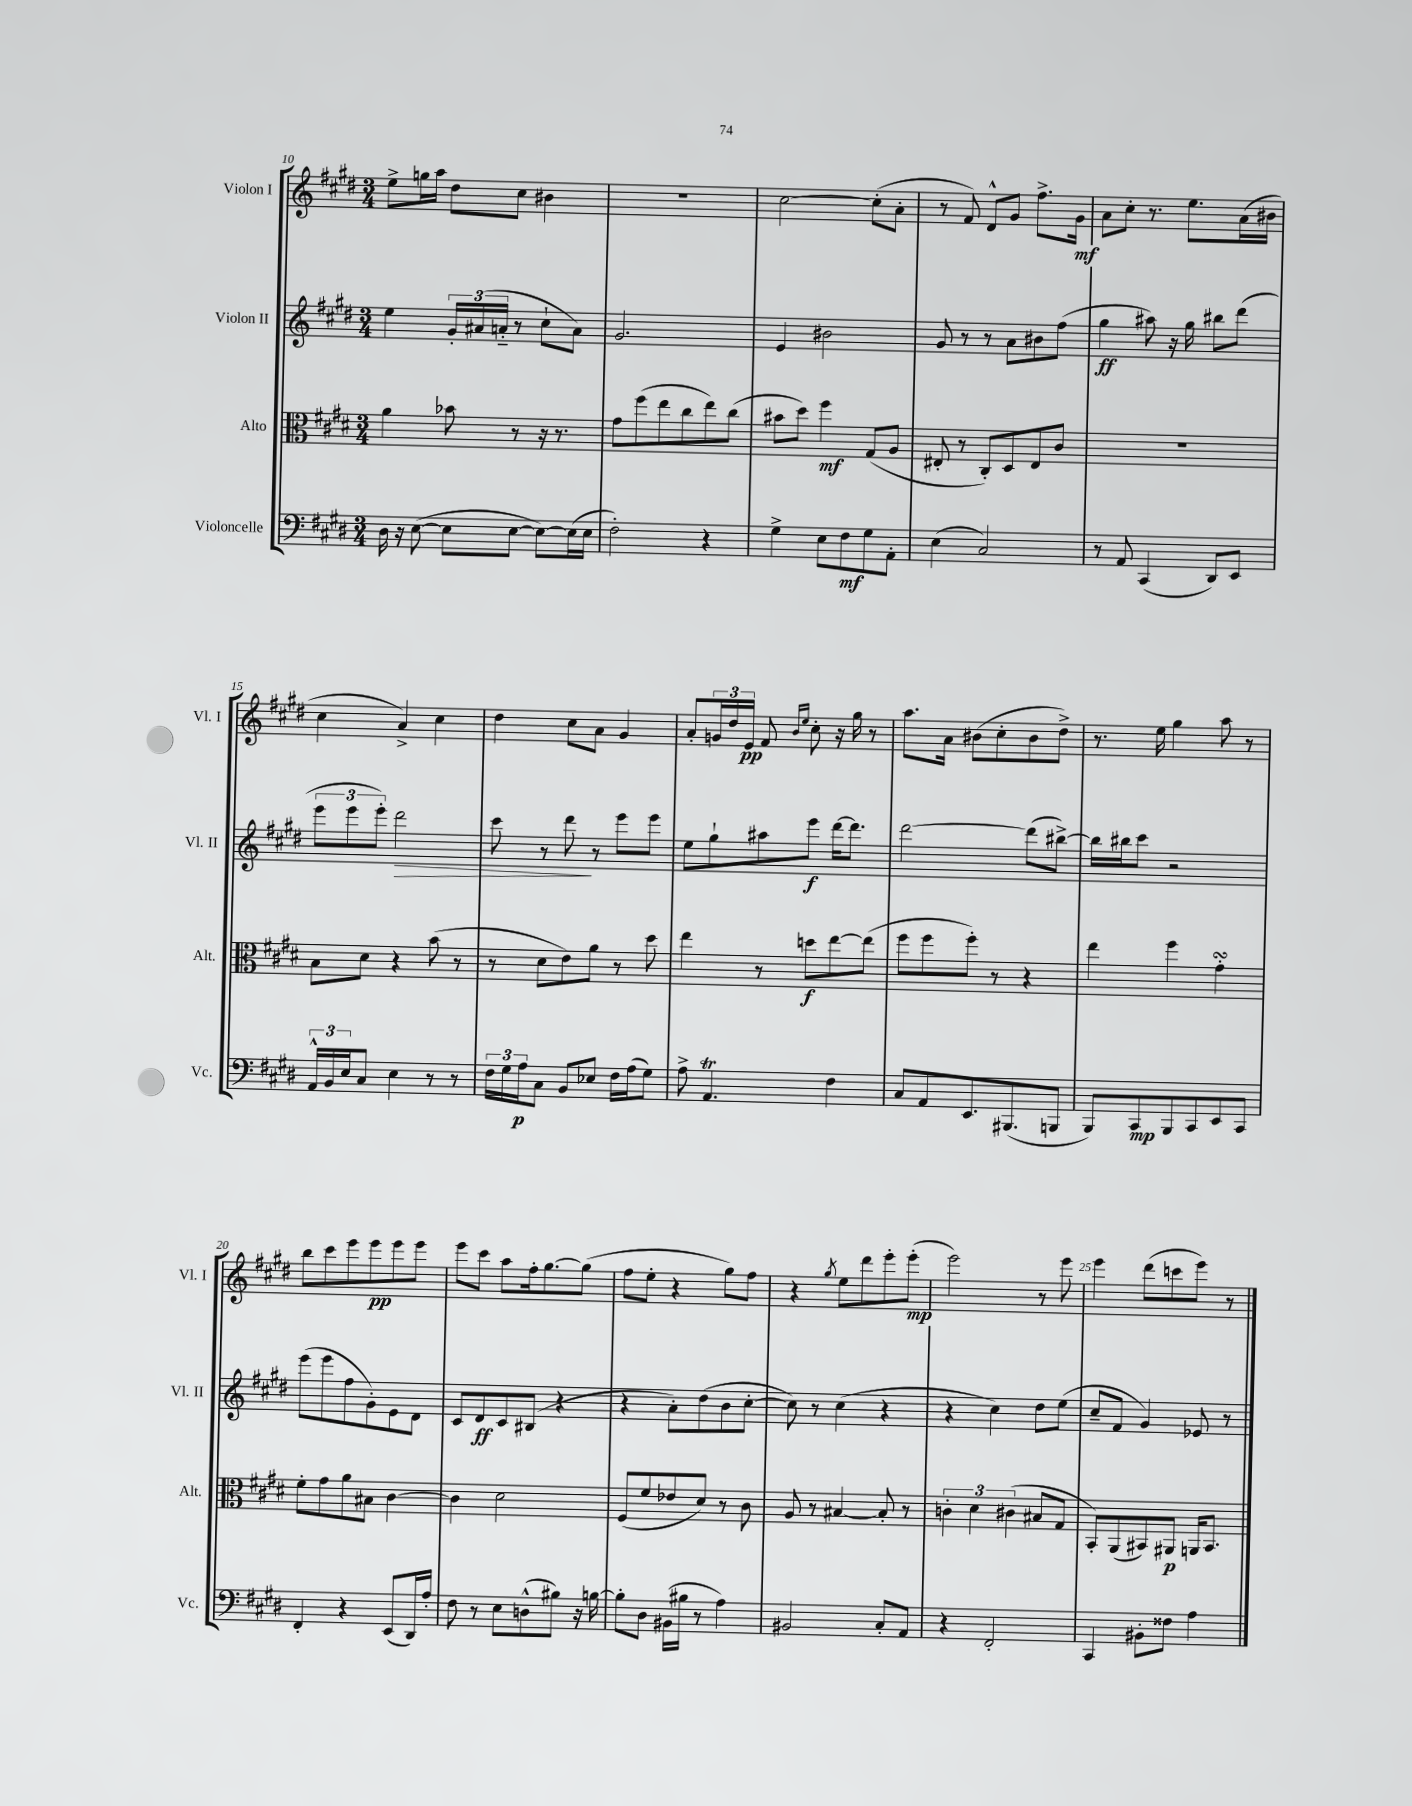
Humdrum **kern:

**kern	**kern	**kern	**kern
*staff4	*staff3	*staff2	*staff1
*clefF4	*clefC3	*clefG2	*clefG2
*k[f#c#g#d#]	*k[f#c#g#d#]	*k[f#c#g#d#]	*k[f#c#g#d#]
*M3/4	*M3/4	*M3/4	*M3/4
16D#\	4a\	4ee\	8ee^\L
16r	.	.	.
([8E\	.	.	16gg\L
.	.	.	16aa\JJ
8E\]L	8b-\	24g#'/LL	8dd#\L
.	.	(24a#/	.
.	.	24a'~/JJ	.
[8E\J	8r	8r	8cc#\J
8E\_L)	16r	8cc#`\L	4b#\
.	8.r	.	.
(16E\]L	.	8a\J)	.
16E\JJ	.	.	.
=	=	=	=
2F#'\)	8g#\L	2.g#/	2.r
.	(8ff#\	.	.
.	8ee\	.	.
.	8cc#\	.	.
4r	8ee\)	.	.
.	(8cc#\J	.	.
=	=	=	=
4G#^\	8b#\L	4e/	[2cc#\
.	8dd#\J)	.	.
8E\L	4ff#\	2b#\	.
8F#\	.	.	.
8G#\	(8G#/L	.	(8cc#'\]L
8AA'\J	8A/J	.	8a'\J
=	=	=	=
(4E\	8E#'/	8g#/	8r
.	8r	8r	8f#/)
2C#/)	8C#'/L)	8r	8d#^^/L
.	8D#/	8a\L	8g#/J
.	8E#/	8b#\	8.ff#^\L
.	8c#/J	(8ff#\J	.
.	.	.	16g#\Jk
=	=	=	=
8r	2.r	4gg#\	8a\L
8AA/	.	.	8cc#'\J
(4CC#/	.	8aa#\)	8.r
.	.	16r	.
.	.	16gg#\	8.ee\L
8DD#/L)	.	8bb#\L	.
8EE/J	.	(8ddd#\J	(16a\L
.	.	.	16b#\JJ
=	=	=	=
24AA^^/LL	8B\L	12eee\L	4cc#\
24BB/	.	.	.
24E/J	.	12eee\	.
8C#/J	8d#\J	.	.
.	.	12eee'\J)	.
4E\	4r	2ddd#\	4a^/)
8r	(8b\	.	4cc#\
8r	8r	.	.
=	=	=	=
24F#\LL	8r	8ccc#\	4dd#\
24G#\	.	.	.
24A\J	.	.	.
8C#\J	8d#\L	8r	.
8BB/L	8e\)	8ddd#\	8cc#\L
8E-/J	8a\J	8r	8a\J
16F#\LL	8r	8eee\L	4g#/
(16A\J	.	.	.
8G#\J)	8dd#\	8eee\J	.
=	=	=	=
8A^\	4ee\	8ee\L	8a'/L
4.AA/	.	8gg#`\	24g/L
.	.	.	24dd#/
.	.	.	24e/JJ
.	8r	8aa#\	8f#/
.	.	.	16qqb/LL
.	.	.	16qqee/JJ
.	8dd\L	8eee\J	8cc#'\
4F#\	[8ee\	[16ddd#\LK	16r
.	.	8.ddd#\]J	16gg#\
.	(8ee\]J	.	8r
=	=	=	=
8C#/L	8ff#\L	[2ddd#\	8.aa\L
8AA/	8ff#\	.	.
.	.	.	16a\Jk
8.EE/	8ff#'\J)	.	(8b#\L
.	8r	.	8cc#'\
(8.BBB#/	.	.	.
.	4r	(8ddd#\]L	8b#\
8BBB/J	.	[8bb#^\J)	8dd#^\J)
=	=	=	=
8BBB/L)	4ee\	16bb#\]LL	8.r
.	.	16bb#\J	.
8CC#/	.	8ccc#\J	.
.	.	.	16ee\
8BBB/	4ff#\	2r	4gg#\
8CC#/	.	.	.
8EE/	4g#'\	.	8aa\
8CC#/J	.	.	8r
=	=	=	=
4FF#'/	8f#'\L	(8eee\L	8bb\L
.	8g#\	8eee\	8ccc#\
4r	8a\	8ff#\	8eee\
.	8B#\J	8g#'\)	8eee\
(8EE/L	[4c#\	8e\	8eee\
16DD#/L)	.	8d#\J	8eee\J
16A'/JJ	.	.	.
=	=	=	=
8F#\	4c#\]	8c#/L	8eee\L
8r	.	8d#/	8ccc#\J
8E\L	2d#\	8c#/	8aa\L
(8D^^\	.	(8B#/J	16ff#'\k
.	.	.	[8.gg#\
8B#\J)	.	4r	.
16r	.	.	(8gg#\]J
[16B\	.	.	.
=	=	=	=
8B'\]L	(8F#/L	4r	8ff#\L
8D#\J	8f#/	.	8ee'\J
(16BB#\LL	8e-/	8a'\L)	4r
16B#\JJ	.	.	.
8r	8d#/J)	(8dd#\	.
4A\)	8r	8b\	8gg#\L)
.	8c#\	[8cc#'\J	8ff#\J
=	=	=	=
2BB#/	8A/	8cc#\])	4r
.	8r	8r	.
.	.	.	8qgg#/
.	[4B#/	(4cc#\	8ee\L
.	.	.	8ddd#\
8C#'/L	8B#'/]	4r	8eee'\
8AA/J	8r	.	(8eee'\J
=	=	=	=
4r	6c'\	4r	2eee\)
.	6d#\	.	.
2FF#'/	.	4cc#\)	.
.	(6c#\	.	.
.	8B#/L	8dd#\L	8r
.	8G#/J	(8ee\J	8eee\
=	=	=	=
4CC#/	8BB'/L)	8cc#~/L	4eee\
.	(8AA/	8f#/J	.
8BB#'\L	8BB#/)	4g#/)	(8ddd#\L
8F##\J	8AA#/J	.	8ccc\
4A\	16AA/LK	8e-/	8eee\J)
.	8.BB#/J	.	.
.	.	8r	8r
==	==	==	==
*-	*-	*-	*-
